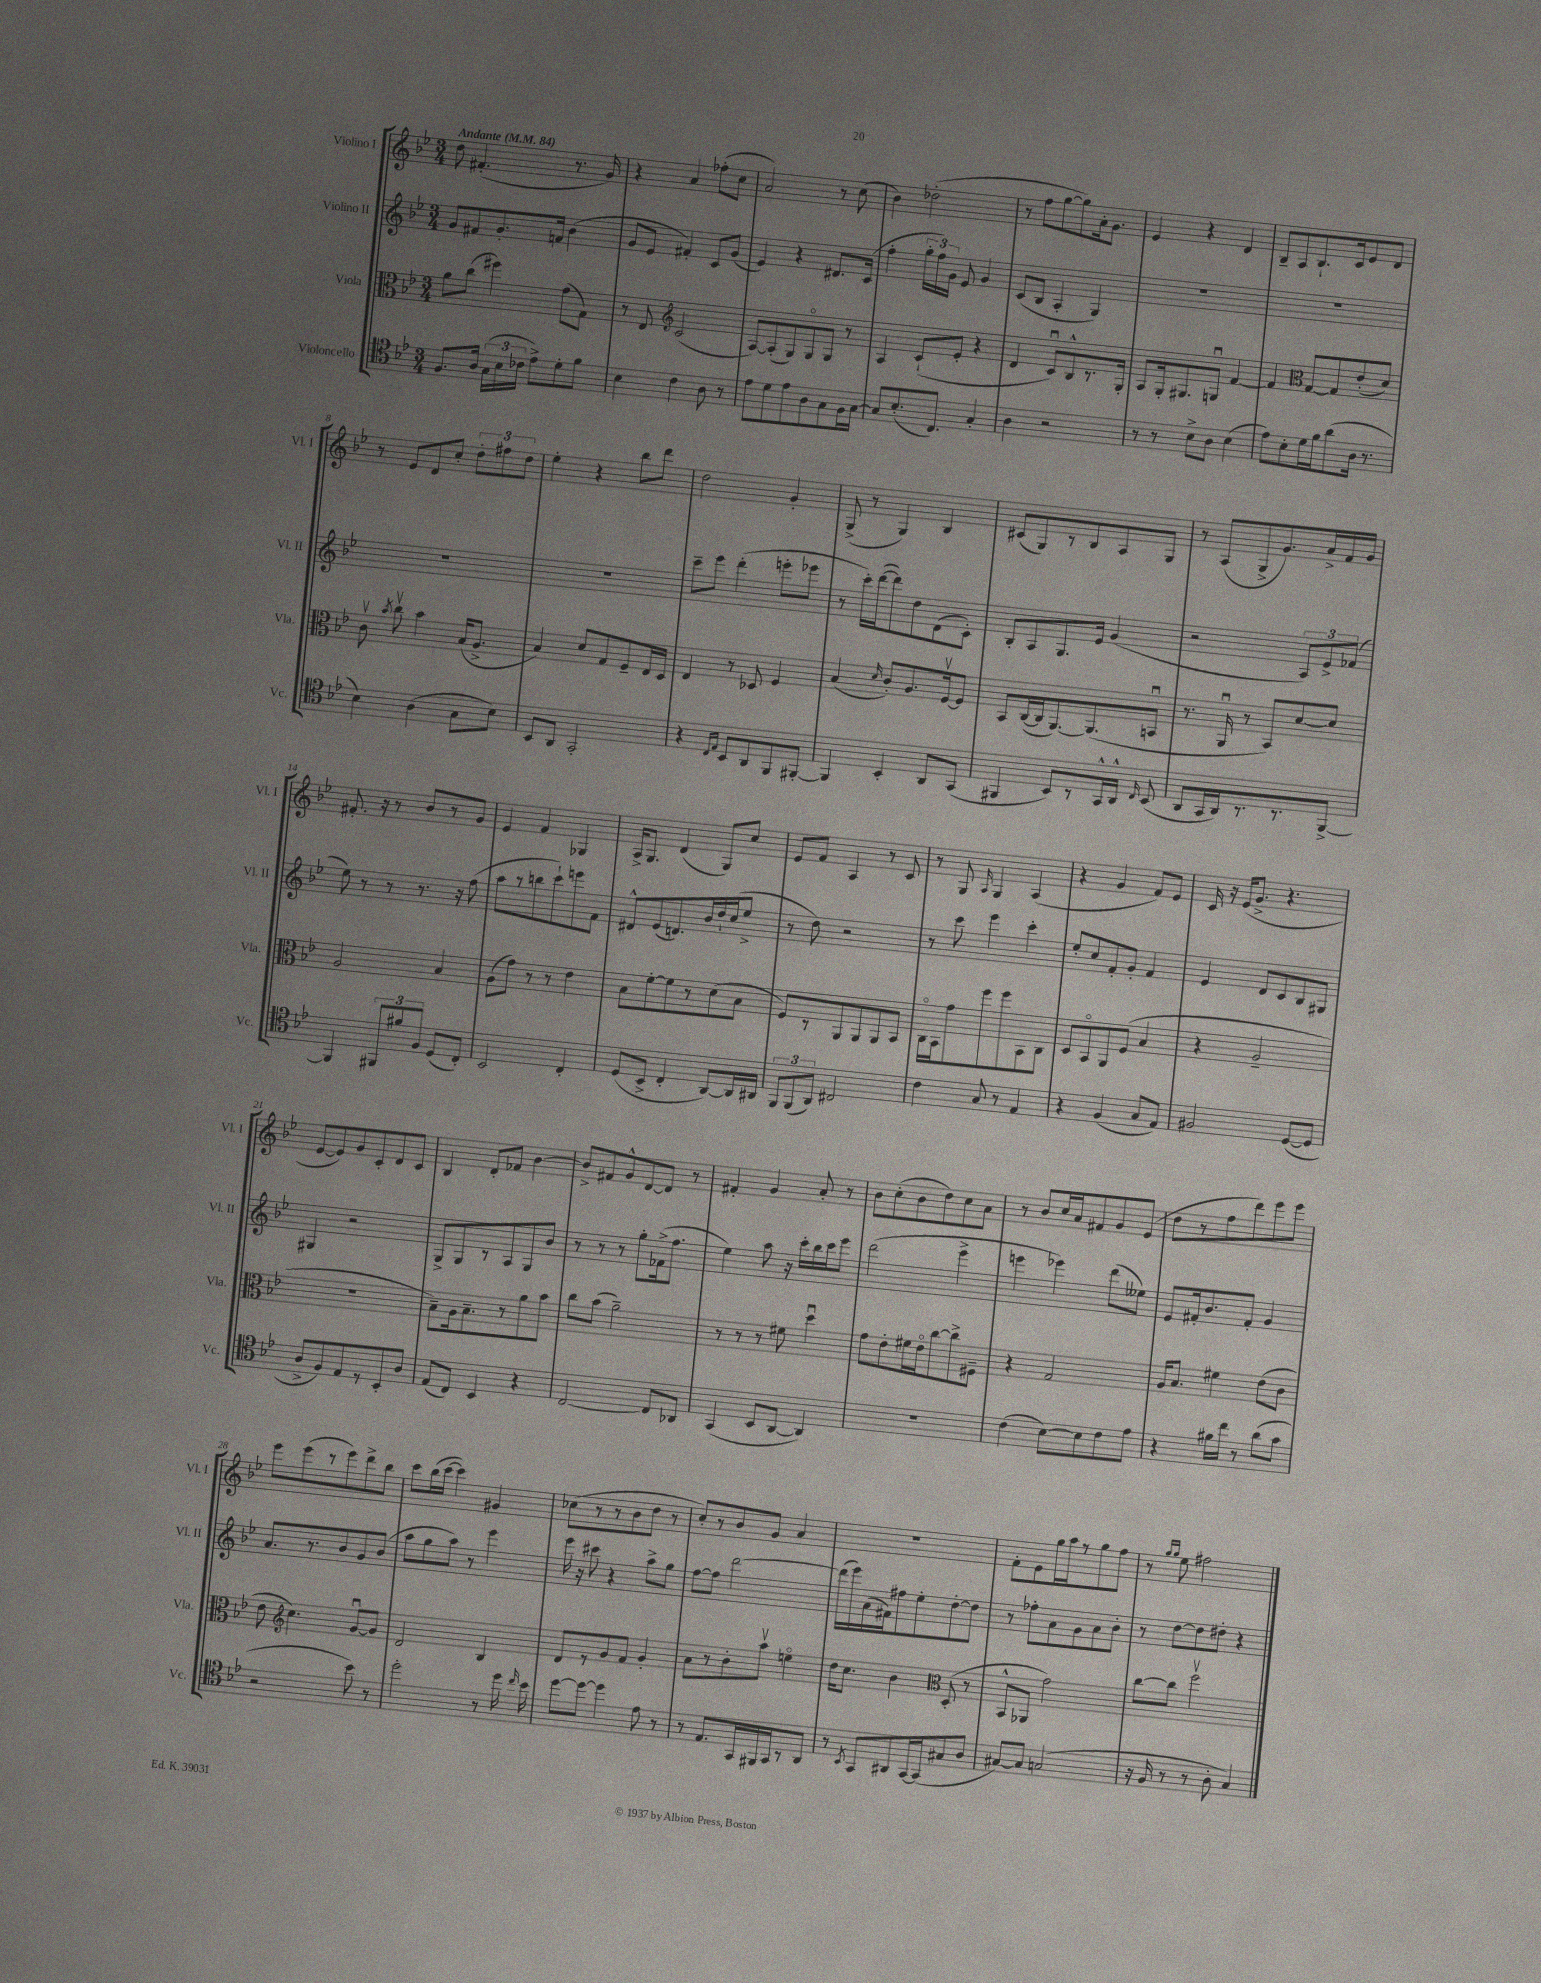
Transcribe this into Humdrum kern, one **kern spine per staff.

**kern	**kern	**kern	**kern
*staff4	*staff3	*staff2	*staff1
*clefC4	*clefC3	*clefG2	*clefG2
*k[b-e-]	*k[b-e-]	*k[b-e-]	*k[b-e-]
*M3/4	*M3/4	*M3/4	*M3/4
*MM84	*MM84	*MM84	*MM84
8.F	8a	8g	8dd
.	(8cc	8f#	(4.f#'
16A	.	.	.
(24G	4ff#)	8.g'	.
24B-	.	.	.
24c-	.	.	.
8e-^)	.	.	.
.	.	16f	.
8d'	(8g	(4b-	8.r
8f	8G)	.	.
.	.	.	16g)
=	=	=	=
4B-	8r	8g	4r
.	8E-	8e-	.
*	*clefG2	*	*
4c	(2c	4f#')	4a
8A	.	8c	(8ff-'
8r	.	(8g	8cc
=	=	=	=
8e-	[8A)	4e-)	2a)
8d	(8A']	.	.
8e-	8G)	4r	.
8A	8Go	.	.
8G	8G	8.d#	8r
16F	8r	.	(8cc
[16G	.	(16c	.
=	=	=	=
8G]	4A	4ff'	4b-)
(8.B-'	.	.	.
.	(8c`	24gg'	(2dd-'
.	.	24ff)	.
8.C)	.	.	.
.	.	24g	.
.	8e-'	8e-	.
4G'	4r	4g	.
=	=	=	=
4A	4d	(8c	8r
.	.	8B-	8ff
2r	8cu)	4A'	[8gg
.	8B-^^	.	8gg])
.	8.r	4G)	16a'
.	.	.	8.g
.	16G'	.	.
=	=	=	=
8r	8A	2.r	4e-
8r	16G'	.	.
.	8.G#	.	.
8B-^	.	.	4r
8A	8Gu	.	.
(4B-	[4f	.	4d
=	=	=	=
8e-)	4f]	2.r	8B-~
8B-'	.	.	8A
*	*clefC3	*	*
16d	[8G	.	8.B-`
16f	.	.	.
(8a	8G]	.	.
.	.	.	16c
16A	(8e-'	.	8e-
8.r	.	.	.
.	8d)	.	8d
=	=	=	=
4B-)	8cv	2.r	8r
.	8qb-	.	.
.	8ccv	.	8e-
(4A	4b-	.	8d
.	.	.	8cc'
8G	(16B-	.	12dd'
.	8.A^	.	.
.	.	.	12ff#
8B-)	.	.	.
.	.	.	12dd
=	=	=	=
8BB-	4B-)	2.r	4ee-'
8AA	.	.	.
2GG'	8d	.	4r
.	8G	.	.
.	8F~	.	8bb-
.	16E-	.	8ddd
.	16D	.	.
=	=	=	=
4r	4E-	8ccc~	2dd
.	.	8eee-	.
16qqC	.	.	.
16qqE-	.	.	.
8BB-	8r	(4ddd'	.
8AA	8D-	.	.
8FF	4F	8eee'	4g'
[8FF#'	.	8eee-	.
=	=	=	=
4FF#]	(4B-	8r	(8G^
.	.	16ccc')	8r
.	.	([16ddd	.
.	16qqd	.	.
4BB-'	8c')	8ddd])	4G)
.	8.A	8dd	.
8AA	.	(8d	4B-
.	[16Fv	.	.
(8GG	8F]	8c')	.
=	=	=	=
4FF#	8BB-	8B-'	(8c#
.	([16C	8A	8G)
.	16C]	.	.
8BB-)	[8.AA)	8.G	8r
8r	.	.	8B-
.	(8.AA]	16e-	.
16GG^^	.	(4g	8A
16AA^^	.	.	.
16qqC	.	.	.
(8BB-	8BBu	.	8G
=	=	=	=
8AA	8.r	2r	8r
16GG	.	.	(8A
16AA)	16AAu	.	.
8.r	8r	.	8G^
.	8BB-)	.	8.g)
8.r	.	.	.
.	[8d	12A)	.
.	.	.	16a^
.	.	12e-^	.
[8FF^	8d]	.	16f
.	.	(12f-	.
.	.	.	16g
=	=	=	=
4FF]	2A	8ee-)	8.f#'
.	.	8r	.
.	.	.	16r
12FF#	.	8r	8r
12f#	.	.	.
.	.	8.r	8b-
12F	.	.	.
(8D	4B-	.	8r
.	.	16r	.
8C')	.	(8ff	8g
=	=	=	=
2BB-	(8A	8aa	4e-
.	8g)	8r	.
.	8r	8bb	4f
.	8r	8ccc`)	.
4C'	4e-	8eee	4G-
.	.	8f	.
=	=	=	=
(8D	8B-	8d#^^	16A^
.	.	.	8.G
8BB-^	[8f'	(8e-	.
4C'	8f]	8.d)	(4d
.	8r	.	.
.	.	16b-	.
[8AA)	(8d	16dd`	8G)
.	.	(16cc	.
16AA]	8B-	8ee-^	8cc
16AA#	.	.	.
=	=	=	=
12FF	8F)	8r	8e-
(12FF	.	.	.
.	8r	8dd)	8f
12AA)	.	.	.
2C#	8AA	2r	4A
.	8AA	.	.
.	8AA	.	8r
.	8BB-	.	8c
=	=	=	=
4c	16Co	8r	8r
.	16BB-	.	.
.	8g	8ccc	8G
.	.	.	16qqA
8G	8ff	4eee-	4G
8r	8ff	.	.
4E-	8BB-	4ccc'	(4A
.	8C	.	.
=	=	=	=
4r	8D	8ee-'	4r
.	8BB-o	8cc	.
(4F	8AA	8f'	4g
.	(8F	8g'	.
8G	4B-	4f	8f)
8E-)	.	.	8e-
=	=	=	=
2F#	4r	4e-	16c
.	.	.	16r
.	.	.	(16e-
.	.	.	8.g^
.	2A~	8d	.
.	.	8c	4.r
([8D	.	8B-	.
8D]	.	8G#	.
=	=	=	=
8A^	2.r	4G#	[8e-
8F)	.	.	8e-])
8E-	.	2r	8g
8r	.	.	8c'
8BB-'	.	.	8d
8A	.	.	8c
=	=	=	=
(8E-	8B-~)	8G^	4B-
8C)	16A	8G	.
.	8.B-~	.	.
4BB-	.	8r	8d'
.	8r	8A	8f-
4r	8a	8G	[4b-
.	8b-	8b-	.
=	=	=	=
[2C	8cc	8r	8b-^]
.	(8b-	8r	8f#
.	2a~)	8r	8g^^
.	.	8gg'	[8d
8C]	.	(16f-^	8d]
.	.	8.ff	.
8AA-	.	.	8r
=	=	=	=
(4GG	8r	4ee-)	4f#'
.	8r	.	.
8BB-	8r	8aa	4g
[8AA	8f#	16r	.
.	.	16ccc'	.
4AA])	4ddu	16bb-	8a'
.	.	16ccc	.
.	.	8eee-	8r
=	=	=	=
2.r	8g	(2ddd	8b-
.	8e-'	.	(8cc'
.	16f#	.	8b-
.	16e-o	.	.
.	[8cc	.	8dd)
.	8cc^]	4eee-^	8cc
.	8F#~	.	8a
=	=	=	=
(4c	4r	4eee	8r
.	.	.	8b-
[8B-)	2G	4eee-)	16cc
.	.	.	16a
8B-]	.	.	8f#
8c	.	(8ddd	8g
8e-	.	8ee--)	(8e-
=	=	=	=
4r	16A	8e-	8dd
.	8.B-	.	.
.	.	16f#'	8r
.	.	8.b-	.
16f#	4f#	.	8ff
16cc	.	.	.
8r	.	8f#'	8ddd)
(8a	(8e-	4g	8eee-
8g	8c	.	8eee-
=	=	=	=
2r	8e-	8.a	8eee-
*	*clefG2	*	*
.	4.cc)	.	(8eee-
.	.	8.r	.
.	.	.	8r
.	.	8b-	8eee-)
8b-)	[8gu	8g	8ddd^
8r	8g]	(8b-	8bb-
=	=	=	=
2dd'	2d	8aa	8ccc
.	.	8gg	(16bb-
.	.	.	[16ccc
.	.	8aa)	4ccc])
.	.	8r	.
8r	4B-	4eee-	4g#
16dd	.	.	.
16qqcc	.	.	.
16b-	.	.	.
=	=	=	=
[8dd	8d	16eee-	(8cc-
.	.	16r	.
8dd_	8r	8ccc#	8r
4dd]	8g	4r	8r
.	8f	.	8b-
8e-	4g'	8aa^	8dd
8r	.	8gg	8r
=	=	=	=
8r	8a	[8ff	8cc')
8.E-	8r	8ff]	8r
.	8b-'	[2ddd	8b-
16GG	.	.	.
16FF#	8aav	.	8g
16GG	.	.	.
8r	4eeo	.	4a
8AA	.	.	.
=	=	=	=
8r	16dd	(16ddd]	2.r
.	8.cc	16eee-)	.
8qBB-	.	.	.
8GG	.	(16a	.
.	.	16f#)	.
8AA#	4b-	8ff#	.
[16GG	.	8ee-'	.
(16GG]	.	.	.
*	*clefC3	*	*
8G#	(8D'	[8dd'	.
8A	8r	8dd]	.
=	=	=	=
[8G#)	8BB-^^	8r	8f'
8G#]	8AA-	8ff-'	8e-
(2G	2g)	8a	16gg
.	.	.	16aa
.	.	8g	8r
.	.	8a	8gg
.	.	8b-'	8ff
=	=	=	=
16r	[8cc	8r	8r
16F	.	.	.
.	.	.	16qqgg
.	.	.	16qqgg
8r	8cc]	[8dd	8ee-
8r	2ffv	8dd]	2ff#
8A'	.	8dd#'	.
4G)	.	4r	.
==	==	==	==
*-	*-	*-	*-
